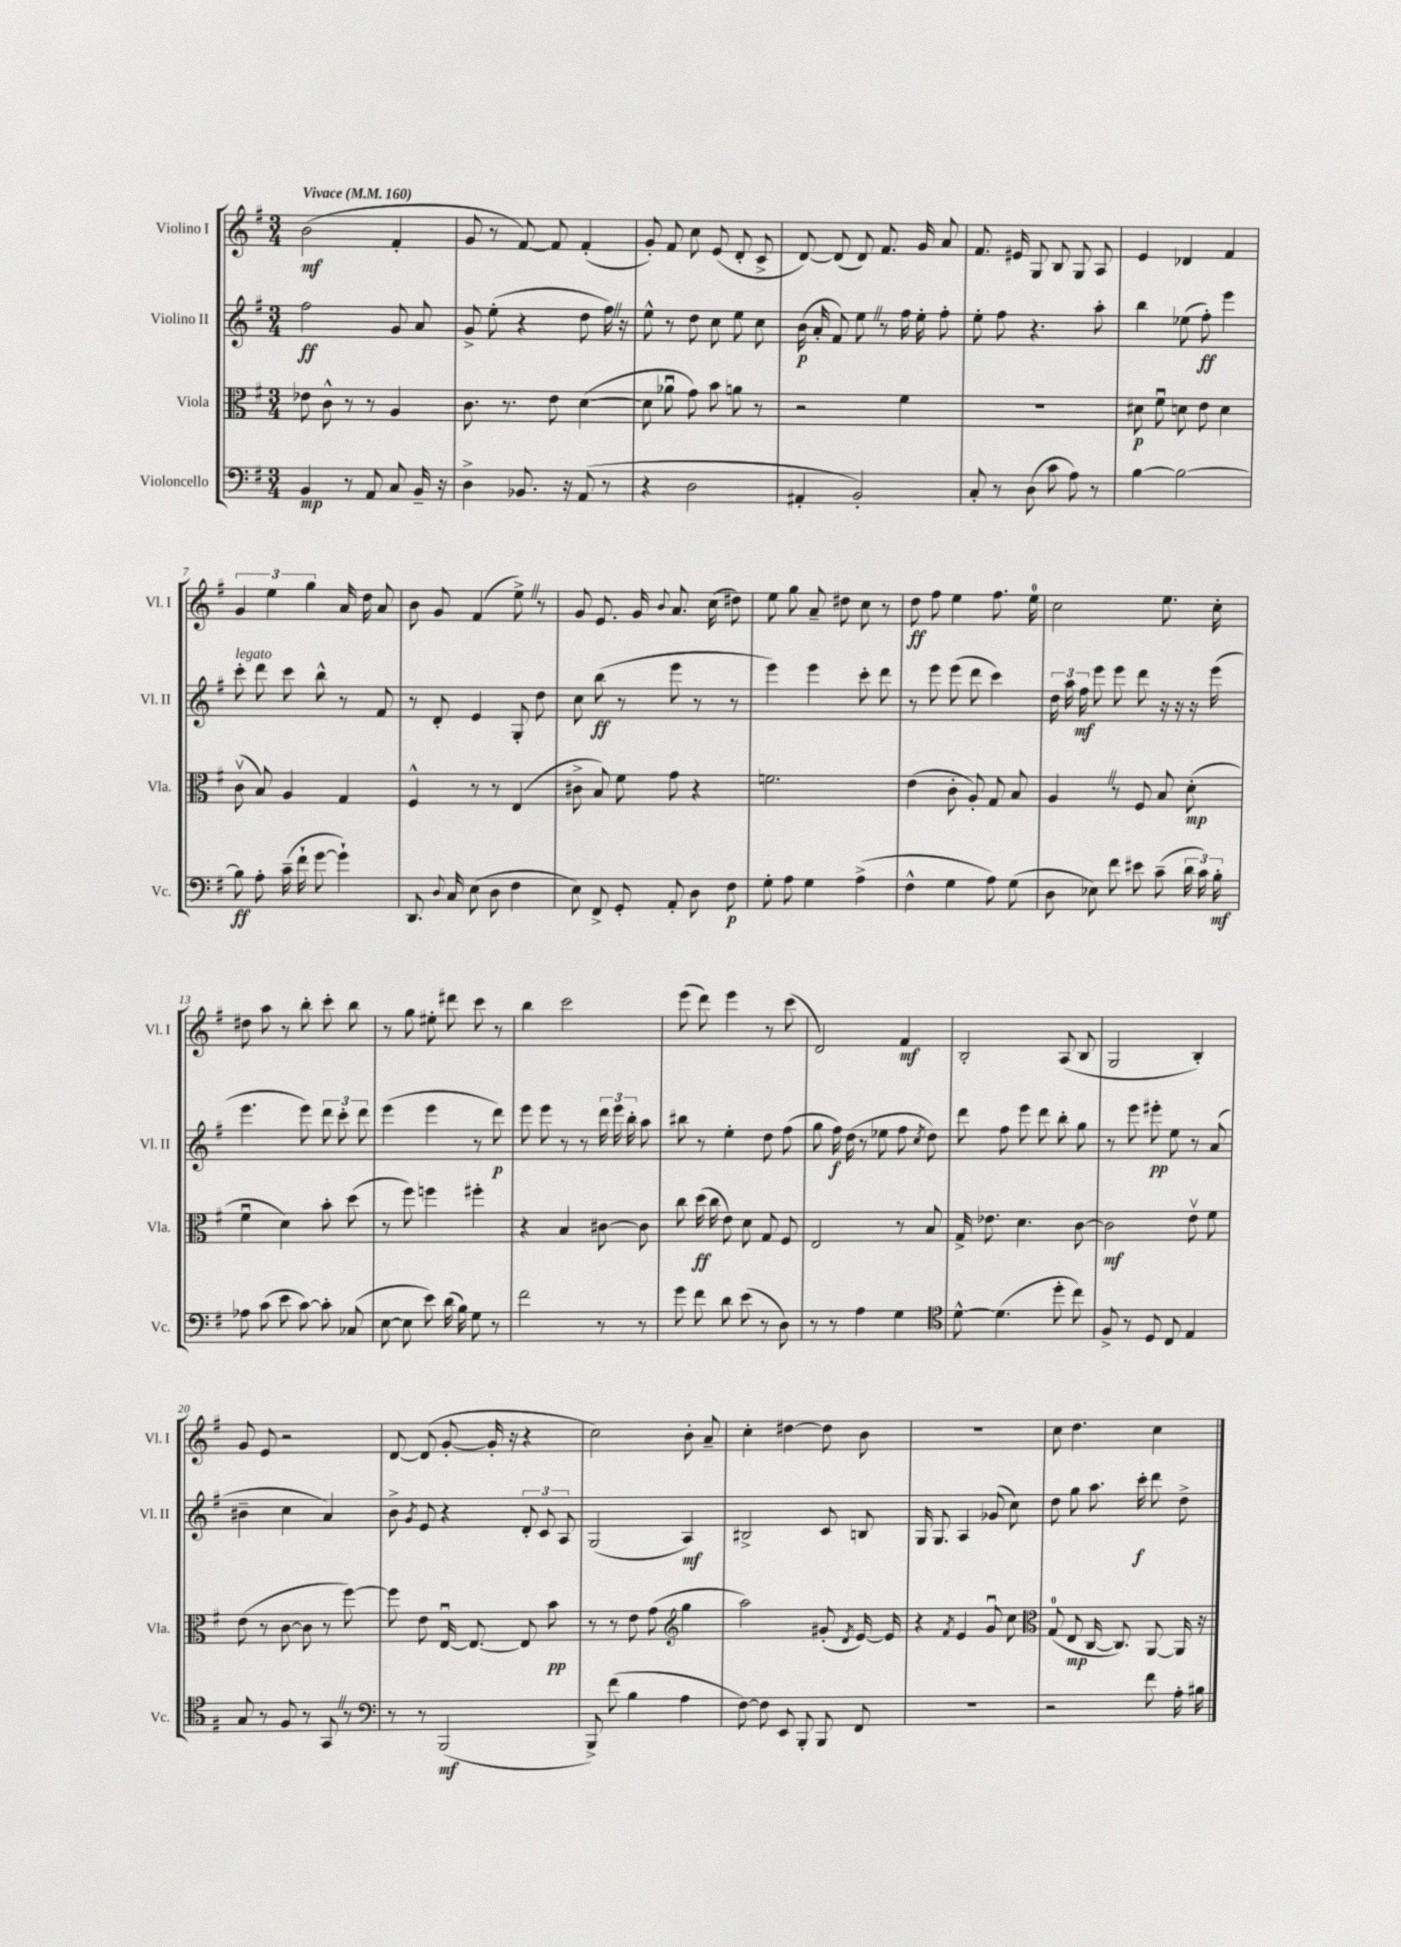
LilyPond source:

<<
\new StaffGroup <<
\new Staff = "s0" \with { instrumentName = "Violino I" shortInstrumentName = "Vl. I" } {
    \clef treble \key g \major \numericTimeSignature \time 3/4 \tempo "Vivace" 4 = 160
    \autoBeamOff b'2\mf( fis'4-. |
    g'8 r8 fis'8~) fis'8 fis'4-.( |
    g'8-.) fis'8 c''8 e'8( d'8-. c'8-> |
    d'8~) d'8( d'8) fis'8. g'16 a'8 |
    fis'8. eis'16 g8 b8 g8 a8 |
    e'4 des'4 fis'4 |
    \tuplet 3/2 { g'4 e''4 g''4 } a'16 d''16 a'8 |
    b'8 g'8 fis'4( e''8->) \once \override BreathingSign.text = \markup { \musicglyph "scripts.caesura.straight" } \breathe r8 |
    g'8 e'8. g'16 \appoggiatura { b'8 } a'8. c''16( dis''8) |
    e''8 g''8 a'8-- dis''8 c''8 r8 |
    d''8\ff fis''8 e''4 fis''8. e''16-0 |
    c''2 e''8. c''16-. |
    dis''8 a''8 r8 b''8-. c'''8-. b''8 |
    r8 g''8 eis''8-. dis'''8 c'''8 r8 |
    b''4 c'''2 |
    e'''8( d'''8) e'''4 r8 c'''8( |
    d'2) fis'4\mf |
    b2-. a8( b8 |
    g2 b4-.) |
    g'8 e'8 r2 |
    d'8~ d'8( g'8~-. g'16-. r16 r4 |
    c''2) b'8-. a'8-- |
    c''4-. dis''4~ dis''8 b'8 |
    R2. |
    c''8 d''4. c''4 \bar "|." |
}
\new Staff = "s1" \with { instrumentName = "Violino II" shortInstrumentName = "Vl. II" } {
    \clef treble \key g \major \numericTimeSignature \time 3/4
    \autoBeamOff fis''2\ff g'8 a'8 |
    g'8-> e''8-.( r4 d''8 fis''16) \once \override BreathingSign.text = \markup { \musicglyph "scripts.caesura.straight" } \breathe r16 |
    e''8-^ r8 d''8 c''8 e''8 c''8 |
    b'16\p( a'16-. fis'8) e''8 \once \override BreathingSign.text = \markup { \musicglyph "scripts.caesura.straight" } \breathe r8 fis''16 e''16-. fis''8-. |
    e''8-. fis''8 r4. a''8-. |
    b''4 ees''8( fis''8-.\ff) e'''4 |
    c'''8-.^\markup { \italic "legato" } d'''8 c'''8 b''8-^ r8 fis'8 |
    r8 d'8-. e'4 g8-. d''8 |
    c''8 b''8\ff( r8 e'''8 r8 r8 |
    e'''4) e'''4 c'''8-. d'''8 |
    r8 e'''8 e'''8( d'''8 c'''4) |
    \tuplet 3/2 { d''16 a''16 fis''16\mf } e'''8 e'''8 d'''8 r16 r16 r16 e'''16( |
    e'''4. e'''8) \tuplet 3/2 { d'''8 c'''8-. d'''8 } |
    e'''4( e'''4 r8 d'''8\p) |
    e'''8 e'''8 r8 r8 \tuplet 3/2 { d'''16 e'''16 b''16-. } a''8 |
    bis''8 r8 e''4-. d''8 fis''8( |
    g''8 fis''16\f) d''16( r8 ees''8 fis''8 \acciaccatura { c''8 } d''8) |
    d'''8 fis''8 e'''8 d'''8 b''8-. g''8 |
    r8 e'''8 eis'''8-.\pp e''8 r8 a'8( |
    bis'4-- c''4 a'4) |
    b'8-> \acciaccatura { g'8 } e'8 r4 \tuplet 3/2 { d'8-. c'8 a8 } |
    g2( a4\mf) |
    bis2-> c'8 b8 |
    g16 g8. a4 ges'8( c''8) |
    d''8 g''8 a''8. c'''16-.\f d'''8 d''8-> \bar "|." |
}
\new Staff = "s2" \with { instrumentName = "Viola" shortInstrumentName = "Vla." } {
    \clef alto \key g \major \numericTimeSignature \time 3/4
    \autoBeamOff ees'8 c'8-^ r8 r8 a4 |
    c'8. r8. e'8 d'4~( |
    d'8 aes'8\downbow g'8) b'8 a'8 r8 |
    r2 fis'4 |
    R2. |
    dis'8\p fis'8\downbow d'8 e'8 d'4 |
    c'8\upbow( b8) a4 g4 |
    fis4-^ r8 r8 e4( |
    cis'8-> b8) fis'8 g'8 r4 |
    f'2. |
    e'4( c'8-. a8-.) g8 b8 |
    a4 \once \override BreathingSign.text = \markup { \musicglyph "scripts.caesura.straight" } \breathe r8 fis8 b8 d'8-.\mp( |
    fis'4\downbow d'4) b'8-. d''8( |
    r8 fis''8) f''4 fis''4-. |
    r4 b4 cis'8~ cis'8 |
    c''8 d''16\ff( c''16 e'8) d'8 g8 fis8 |
    e2 r8 b8 |
    g16-> ees'8. d'4. c'8~ |
    c'2\mf e'8\upbow fis'8 |
    e'8( r8 c'8~ c'8 r8 fis''8~) |
    fis''8 e'8 e16~\downbow e8.~ e8 b'8\pp |
    r8 r8 e'8 g'8( \clef treble g''4 |
    a''2) gis'8-.( \acciaccatura { d'8 } e'16~) e'16 |
    r4 \acciaccatura { fis'8 } e'4 g'8\downbow c''8 |
    \clef alto g8-0( e8\mp c16~ c8.) a,8~ a,16 r16 \bar "|." |
}
\new Staff = "s3" \with { instrumentName = "Violoncello" shortInstrumentName = "Vc." } {
    \clef bass \key g \major \numericTimeSignature \time 3/4
    \autoBeamOff b,4\mp r8 a,8 c8 b,16-- r16 |
    d4-> bes,8. r16 a,8( r8 |
    r4 d2 |
    ais,4-. b,2-.) |
    c8-. r8 d8( c'8 a8) r8 |
    b4~ b2~ |
    b8\ff a8-. c'16--( fis'16-! g'8~ g'4-!) |
    d,8. \appoggiatura { d8 } c16 e8( d8 fis4 |
    e8) fis,8-> g,8-. a,8-. d8 fis8\p |
    g8-. a8 g4 a4->( |
    fis4-^ g4 a8) g8( |
    d8 ees8) fis'8 eis'8 c'8--( \tuplet 3/2 { d'16 c'16) b16-.\mf } |
    aes8 c'8( e'8 c'8~) c'8-. ces8( |
    e8~ e8 e'8) d'16( b16) g8 r8 |
    fis'2 r8 r8 |
    g'8 fis'8 d'8 e'8( r8 d8) |
    r8 r8 a4 g4 |
    \clef tenor d'8~-^ d'4.( d''8-. c''8) |
    fis8-> r8 d8 c8 e4 |
    g8 r8 fis8 r8 g,8 \once \override BreathingSign.text = \markup { \musicglyph "scripts.caesura.straight" } \breathe r8 |
    \clef bass r8 r8 b,,2\mf( |
    b,,8->) fis'8( b4 a4 |
    fis8~) fis8 e,8 b,,8-. b,,8 fis,8 |
    R2. |
    r2 fis'8 a16-. bis16 \bar "|." |
}
>>
>>
